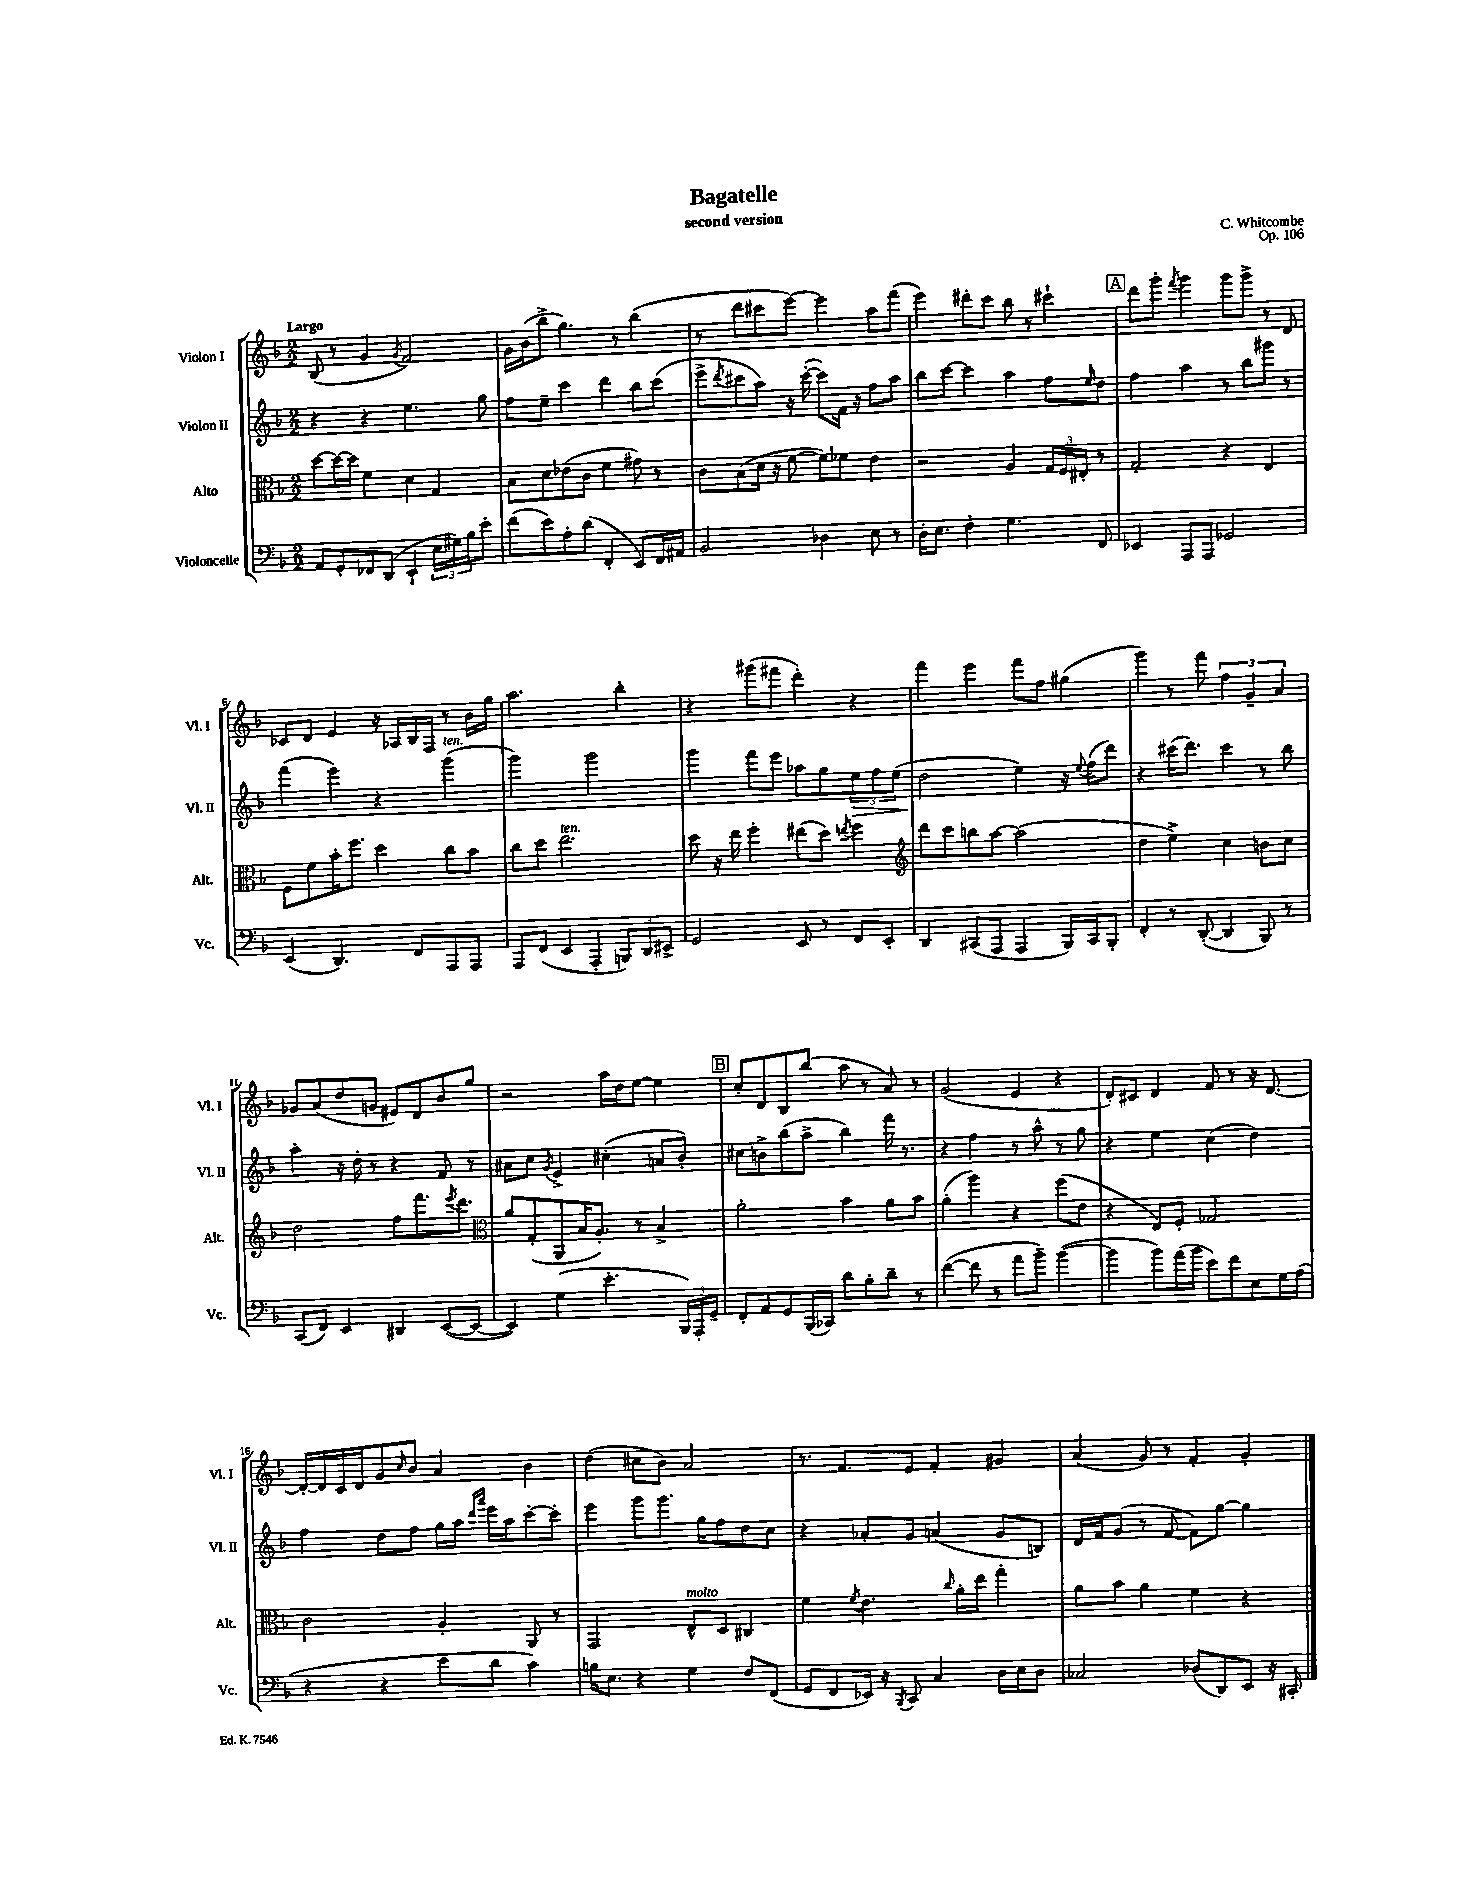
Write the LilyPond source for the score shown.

\header { title = "Bagatelle" composer = "C. Whitcombe" subtitle = "second version" opus = "Op. 106" }
<<
\new StaffGroup <<
\new Staff = "s0" \with { instrumentName = "Violon I" shortInstrumentName = "Vl. I" } {
    \clef treble \key f \major \numericTimeSignature \time 2/2 \tempo "Largo"
    bes8( r8 g'4 \acciaccatura { g'8 } f'2) |
    g'16 bes'16( bes''8-> g''4.) r8 bes''4( |
    r8 d'''8 cis'''8 e'''8~) e'''4 a''8 f'''8( |
    e'''4) dis'''8-. c'''8 bes''8 r8 cis'''4-! |
    \mark \markup { \box "A" } d'''8 g'''8-. \acciaccatura { f'''8 } g'''4 g'''8 g'''8-> r8 d'8 |
    ces'8 d'8 e'4 r16 aes16 bes16 f16 r8 bes'16 g''16 |
    a''2. bes''4-. |
    r4 gis'''8( fis'''8 d'''4-.) r4 |
    f'''4 e'''4 f'''8 f''8 gis''4( |
    g'''4) r8 f'''8 \tuplet 3/2 { f''4 g'4-- a'4 } |
    ges'8 a'8( d''8 g'8 eis'8) d'8 bes'8 g''8 |
    r2 a''16 d''16 e''8~ e''4 |
    \mark \markup { \box "B" } c''8-. d'8 bes8 bes''8( a''8 r8 a'8) r8 |
    g'2( e'4 r4 |
    d'8-.) cis'8 d'4 f'8 r8 r16 d'8.~ |
    d'16~-. d'16 c'16 d'16 g'8 \grace { c''16 } bes'8 a'4 bes'4 |
    d''4( cis''8 bes'8) a'2 |
    r8. f'8. e'8 f'4-. gis'4 |
    a'4( g'8) r8 f'4-. g'4-. \bar "|." |
}
\new Staff = "s1" \with { instrumentName = "Violon II" shortInstrumentName = "Vl. II" } {
    \clef treble \key f \major \numericTimeSignature \time 2/2
    r4 r4 e''4. g''8 |
    f''8 e''8-- c'''4 d'''4 bes''8 c'''8( |
    e'''8-> \acciaccatura { d'''8 } cis'''8 a''8) r16 cis'''16~-.( cis'''8) f'16 r16 f''8 a''8 |
    bes''8 c'''8~ c'''4 a''4 f''8 \grace { e''16 } d''8 |
    \mark \markup { \box "A" } f''4 a''4 r8 bes''8 gis'''8 r8 |
    f'''4( e'''4) r4 g'''4^\markup { \italic "ten." }( |
    g'''2) g'''2 |
    g'''4 f'''8 e'''8 aes''8 g''8 \tuplet 3/2 { e''8\> f''8 e''8( } |
    d''2\! e''4) r16 \appoggiatura { e''8 } f''16( d'''8) |
    r4 cis'''16( d'''8.) cis'''4 r8 bes''8 |
    a''4-. r16 d''16-. r8 r4 f'8 r8 |
    ais'8 c''8 \acciaccatura { g'8 } e'4-> cis''4-.( a'8 bes'8-.) |
    \mark \markup { \box "B" } cis''8 b'8-> bes''8( a''8-> bes''4) f'''16 r8. |
    r4 f''4 r8 a''8-^ r8 g''8 |
    r4 e''4 c''4( d''4) |
    f''4 d''8 f''8 g''16 a''16 \grace { d'''16 a'''16 } e'''16 a''16 c'''8~-. c'''8-. |
    e'''4 g'''8 g'''8. g''16 f''8 d''8 c''8 |
    r4 aes'8-. g'8 a'4( g'8 b8) |
    d'16 f'16 g'8( r8 f'8~ f'8) g''8~ g''4 \bar "|." |
}
\new Staff = "s2" \with { instrumentName = "Alto" shortInstrumentName = "Alt." } {
    \clef alto \key f \major \numericTimeSignature \time 2/2
    d''8~ d''16~ d''16 f'4 d'4 g4 |
    bes8 d'8 ees'8( c'8 f'4 gis'8) r8 |
    c'8 bes8( d'16 r16 f'8~ f'8) fes'8 e'4 |
    r2 a4 \tuplet 3/2 { g16 f16 eis16-. } r8 |
    \mark \markup { \box "A" } g2-. r4 e4 |
    f8 f'8 bes'16-. f''8. d''4 c''8 bes'8 |
    c''8 d''8 e''2.^\markup { \italic "ten." } |
    d''8 r16 e''16 f''4-. eis''8( d''8) \acciaccatura { e''8 } f''4 |
    \clef treble d'''8 c'''8 b''8 a''8~ a''2( |
    d''4 e''4->) c''4 b'8 c''8 |
    d''2 f''8 f'''8. \acciaccatura { e'''8 } d'''8. |
    \clef alto a'8 g8-.( a,8 bes16 a8.-.) r8 bes4-> |
    \mark \markup { \box "B" } a'2-. bes'4 a'8 bes'8 |
    a'4-.( a''4) r4 f''8( e'8 |
    r4 e8) f8-. ges2 |
    c'2 a4-. a,8 r8 |
    g,2 e8-^^\markup { \italic "molto" } d8 cis4 |
    f'4 \acciaccatura { f'8 } e'4. \grace { c''16 } a'16-. e''16 g''4-. |
    a'8 bes'8 a'4 f'4 r4 \bar "|." |
}
\new Staff = "s3" \with { instrumentName = "Violoncelle" shortInstrumentName = "Vc." } {
    \clef bass \key f \major \numericTimeSignature \time 2/2
    a,8 g,8-. fes,8 d,8( e,4-! \tuplet 3/2 { e16 gis16) bes16 } e'8-. |
    f'8( e'8) a8-. d'8( f,4-. e,8) f,16 ais,16 |
    bes,2 des4 e8 r8 |
    d16-. e8. f4-. g4. f,8 |
    \mark \markup { \box "A" } ees,4 a,,8 a,,8 ges,2 |
    e,4( d,4.) f,8 a,,8 a,,8 |
    a,,8 f,8( e,4 a,,4-. \tuplet 3/2 { b,,8) d,8 eis,8-> } |
    g,2 e,8 r8 f,8 e,8-. |
    d,4 cis,8( a,,8 a,,4 bes,,16) cis,16 bes,,8-. |
    f,4-. r8 d,8~-.( d,4 bes,,8) r8 |
    c,8( f,8) e,4 dis,4 e,8~( e,8~ |
    e,4) g4( e'4.-. \tuplet 3/2 { bes,,16) a,,16-. g,16-- } |
    \mark \markup { \box "B" } f,8-. a,8 g,8 bes,,16( ces,16) d'8 bes8-. d'8-- r8 |
    f'4~( f'8 r8 a'8 bes'8--) bes'4~( |
    bes'4 bes'8) a'16( bes'16 e'8) f'8 e8 g16 a16( |
    r4 r4 e'8 d'8 c'4) |
    b16 e8. r4 g4 f8 f,8( |
    g,8 f,8 ees,16) r16 \acciaccatura { bes,,8 } c,8 c4 d16 e16 d8 |
    ces2 des8( d,8) e,8 r16 cis,16-. \bar "|." |
}
>>
>>
